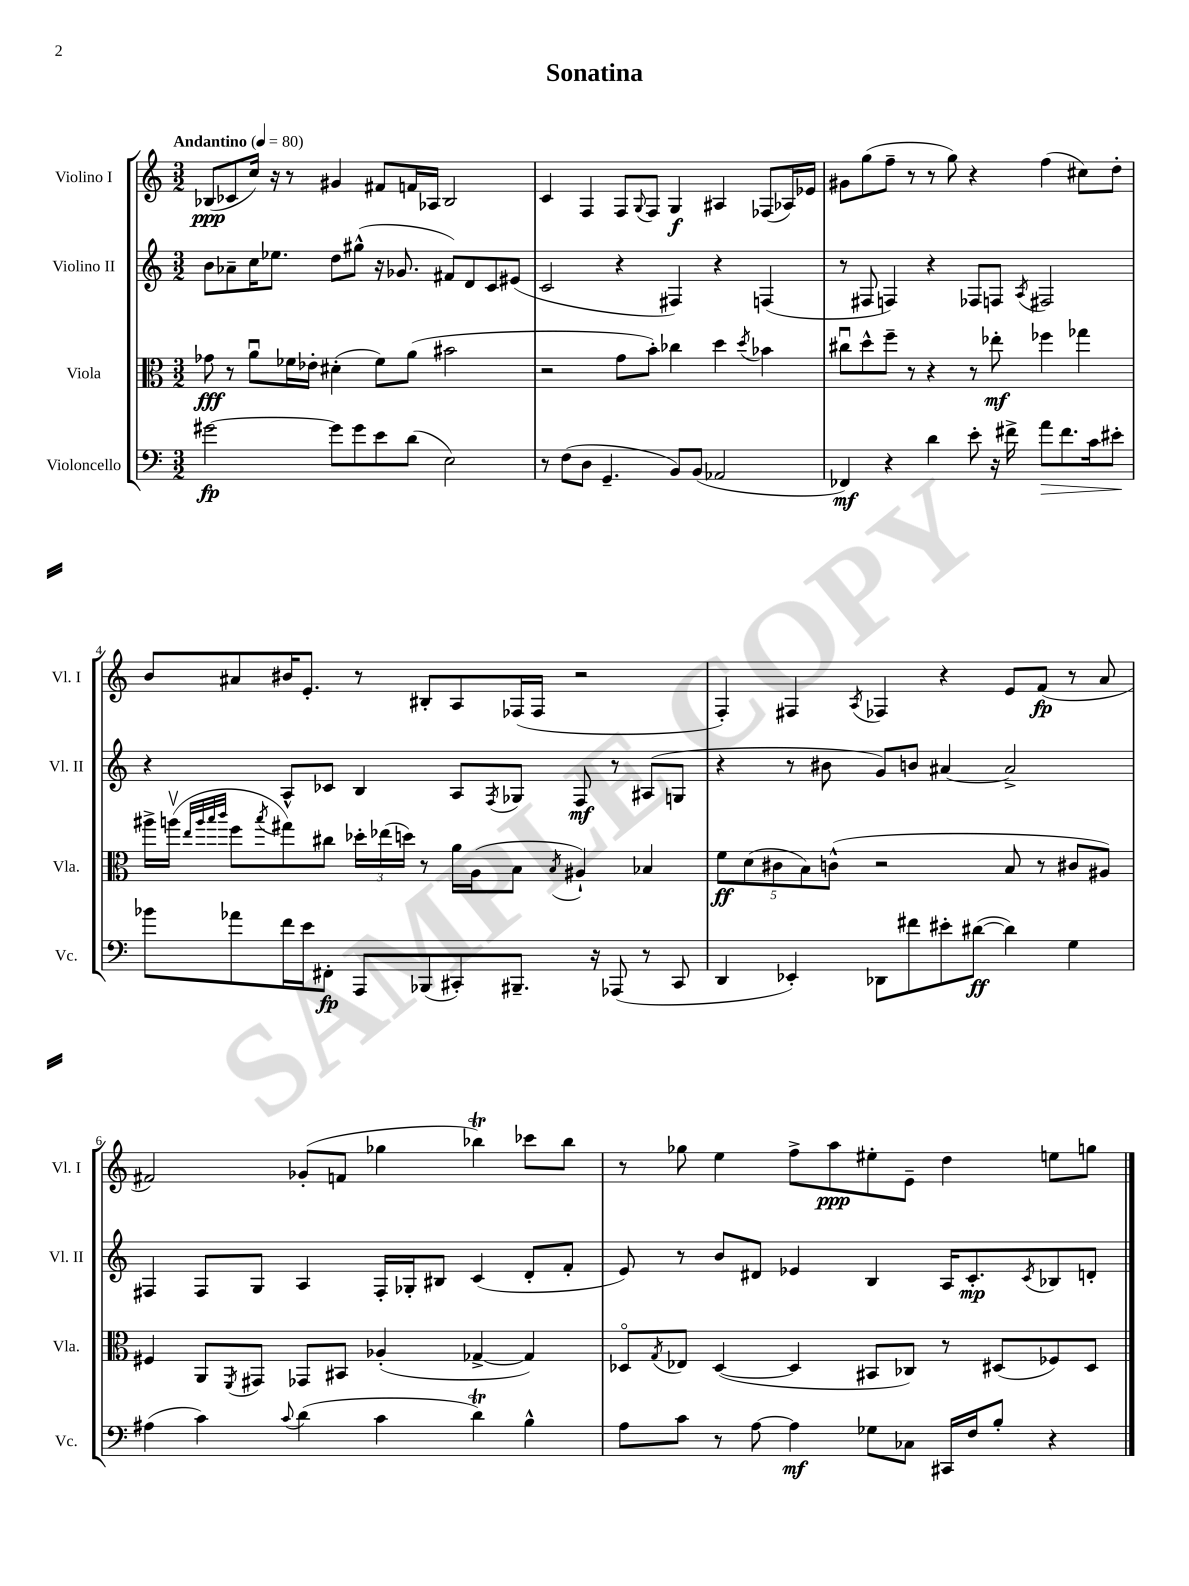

**kern	**kern	**kern	**kern
*staff4	*staff3	*staff2	*staff1
*clefF4	*clefC3	*clefG2	*clefG2
*k[]	*k[]	*k[]	*k[]
*M3/2	*M3/2	*M3/2	*M3/2
*MM80	*MM80	*MM80	*MM80
[2g#\	8g-\	8b\L	(8B-/L
.	8r	8a-~\	8c-/
.	8au\L	16cc\K	16cc/Jk)
.	.	8.ee-\J	16r
.	16f-\L	.	8r
.	16e-'\JJ	.	.
8g#\]L	(4d#'\	8dd\L	4g#/
8g#\	.	(8gg#^^\J	.
8e\	8f-\L)	16r	8f#/L
.	.	8.g-/	.
(8d\J	(8a\J	.	16f/L
.	.	.	16A-/JJ
2E\)	2b#\	8f#/L)	2B-/
.	.	8d/	.
.	.	8c/	.
.	.	(8e#/J	.
=	=	=	=
8r	2r	2c/	4c/
(8F\L	.	.	.
8D\J	.	.	4F/
4.GG~/	.	.	.
.	8g\L	4r	8F/L
.	.	.	8qqG/
.	8b'\J)	.	8F/J
8BB/L)	4cc-\	4F#/)	4G/
(8BB/J	.	.	.
2AA-/	4dd\	4r	4A#/
.	8qdd/	.	.
.	4b-\	(4F/	(8F-/L
.	.	.	16A-/L)
.	.	.	16e-/JJ
=	=	=	=
4FF-/)	8cc#u\L	8r	8g#\L
.	8dd^^\	8F#/	(8gg\
4r	8ff~\J	4F/)	8ff~\J
.	8r	.	8r
4d\	4r	4r	8r
.	.	.	8gg\)
8e'\	8r	8F-/L	4r
16r	8ee-'\	8F/J	.
16f#^\	.	.	.
.	.	8qA/	.
8a\L	4ff-\	2F#/	(4ff\
8.f#\	.	.	.
.	4gg-\	.	8cc#\L)
16c\k	.	.	.
8e#'\J	.	.	8dd'\J
=	=	=	=
8b-\L	16aa#^\LL	4r	8b/L
.	(16aav\JJ	.	.
.	32qqee/LLL	.	.
.	32qqaa/	.	.
.	32qqbb/	.	.
.	32qqccc/JJJ	.	.
8a-\	8ff\L	.	8a#/
.	8qbb/	.	.
16f\L	8gg#\)	8A^^/L	16b#/K
16e\J	.	.	8.e'/J
8FF#'\J	8cc#\J	8c-/J	.
8AAA/L	24dd-'\LL	4B/	8r
.	(24ee-\	.	.
.	24dd\JJ)	.	.
(8BBB-/	8r	.	8B#'/L
8CC#'/)	16a\LL	8A/L	8A/
.	(16A\J	.	.
.	.	8qF/	.
8.BBB#~/J	8B\J	8G-/J	(16F-/L
.	.	.	16F-/JJ
.	8qB/	.	.
.	4A#`/)	8F/	2r
16r	.	.	.
(8AAA-/	.	8r	.
8r	4B-/	(8A#/L	.
8CC#/	.	8G/J	.
=	=	=	=
4DD/	10f\L	4r	4F'/)
.	(10d\	.	.
.	10c#\	.	.
4EE-'/)	.	8r	4F#/
.	10B\)	.	.
.	.	8b#\	.
.	(10c^^\J	.	.
.	.	.	8qA/
8DD-\L	2r	8g/L)	4F-/
8f#\	.	8b/J	.
8e#'\	.	[4a#/	4r
([8d#\J	.	.	.
4d#\])	8B/	2a#^/]	8e/L
.	8r	.	(8f/J
4G\	8c#/L	.	8r
.	8A#/J)	.	8a/
=	=	=	=
(4A#\	4F#/	4F#/	2f#/)
4c\)	8AA/L	8F#/L	.
.	8qFF/	.	.
.	8GG#/J	8G/J	.
8qqc/	.	.	.
(4d\	8GG-/L	4A/	(8g-'/L
.	8BB#/J	.	8f/J
4c\	(4A-'/	16F#'/LL	4gg-\
.	.	16G-'/J	.
.	.	8B#/J	.
4d\)	[4G-^/	(4c/	4bb-\)
4B^^\	4G-/])	8d'/L	8ccc-\L
.	.	8f'/J	8bb-\J
=	=	=	=
8A\L	8D-o/L	8e/)	8r
.	8qG/	.	.
8c\J	8E-/J	8r	8gg-\
8r	([4D-/	8b/L	4ee\
[8A\	.	8d#/J	.
4A\]	4D-/]	4e-/	8ff^\L
.	.	.	8aa\
8G-\L	8BB#/L	4B/	8ee#'\
8C-\J	8C-/J)	.	8e~\J
16CC#/LL	8r	16A/LK	4dd\
16F/J	.	8.c'/	.
8B'/J	(8D#/L	.	.
.	.	8qc/	.
4r	8F-/)	8B-/	8ee\L
.	8D#/J	8d'/J	8gg\J
==	==	==	==
*-	*-	*-	*-
